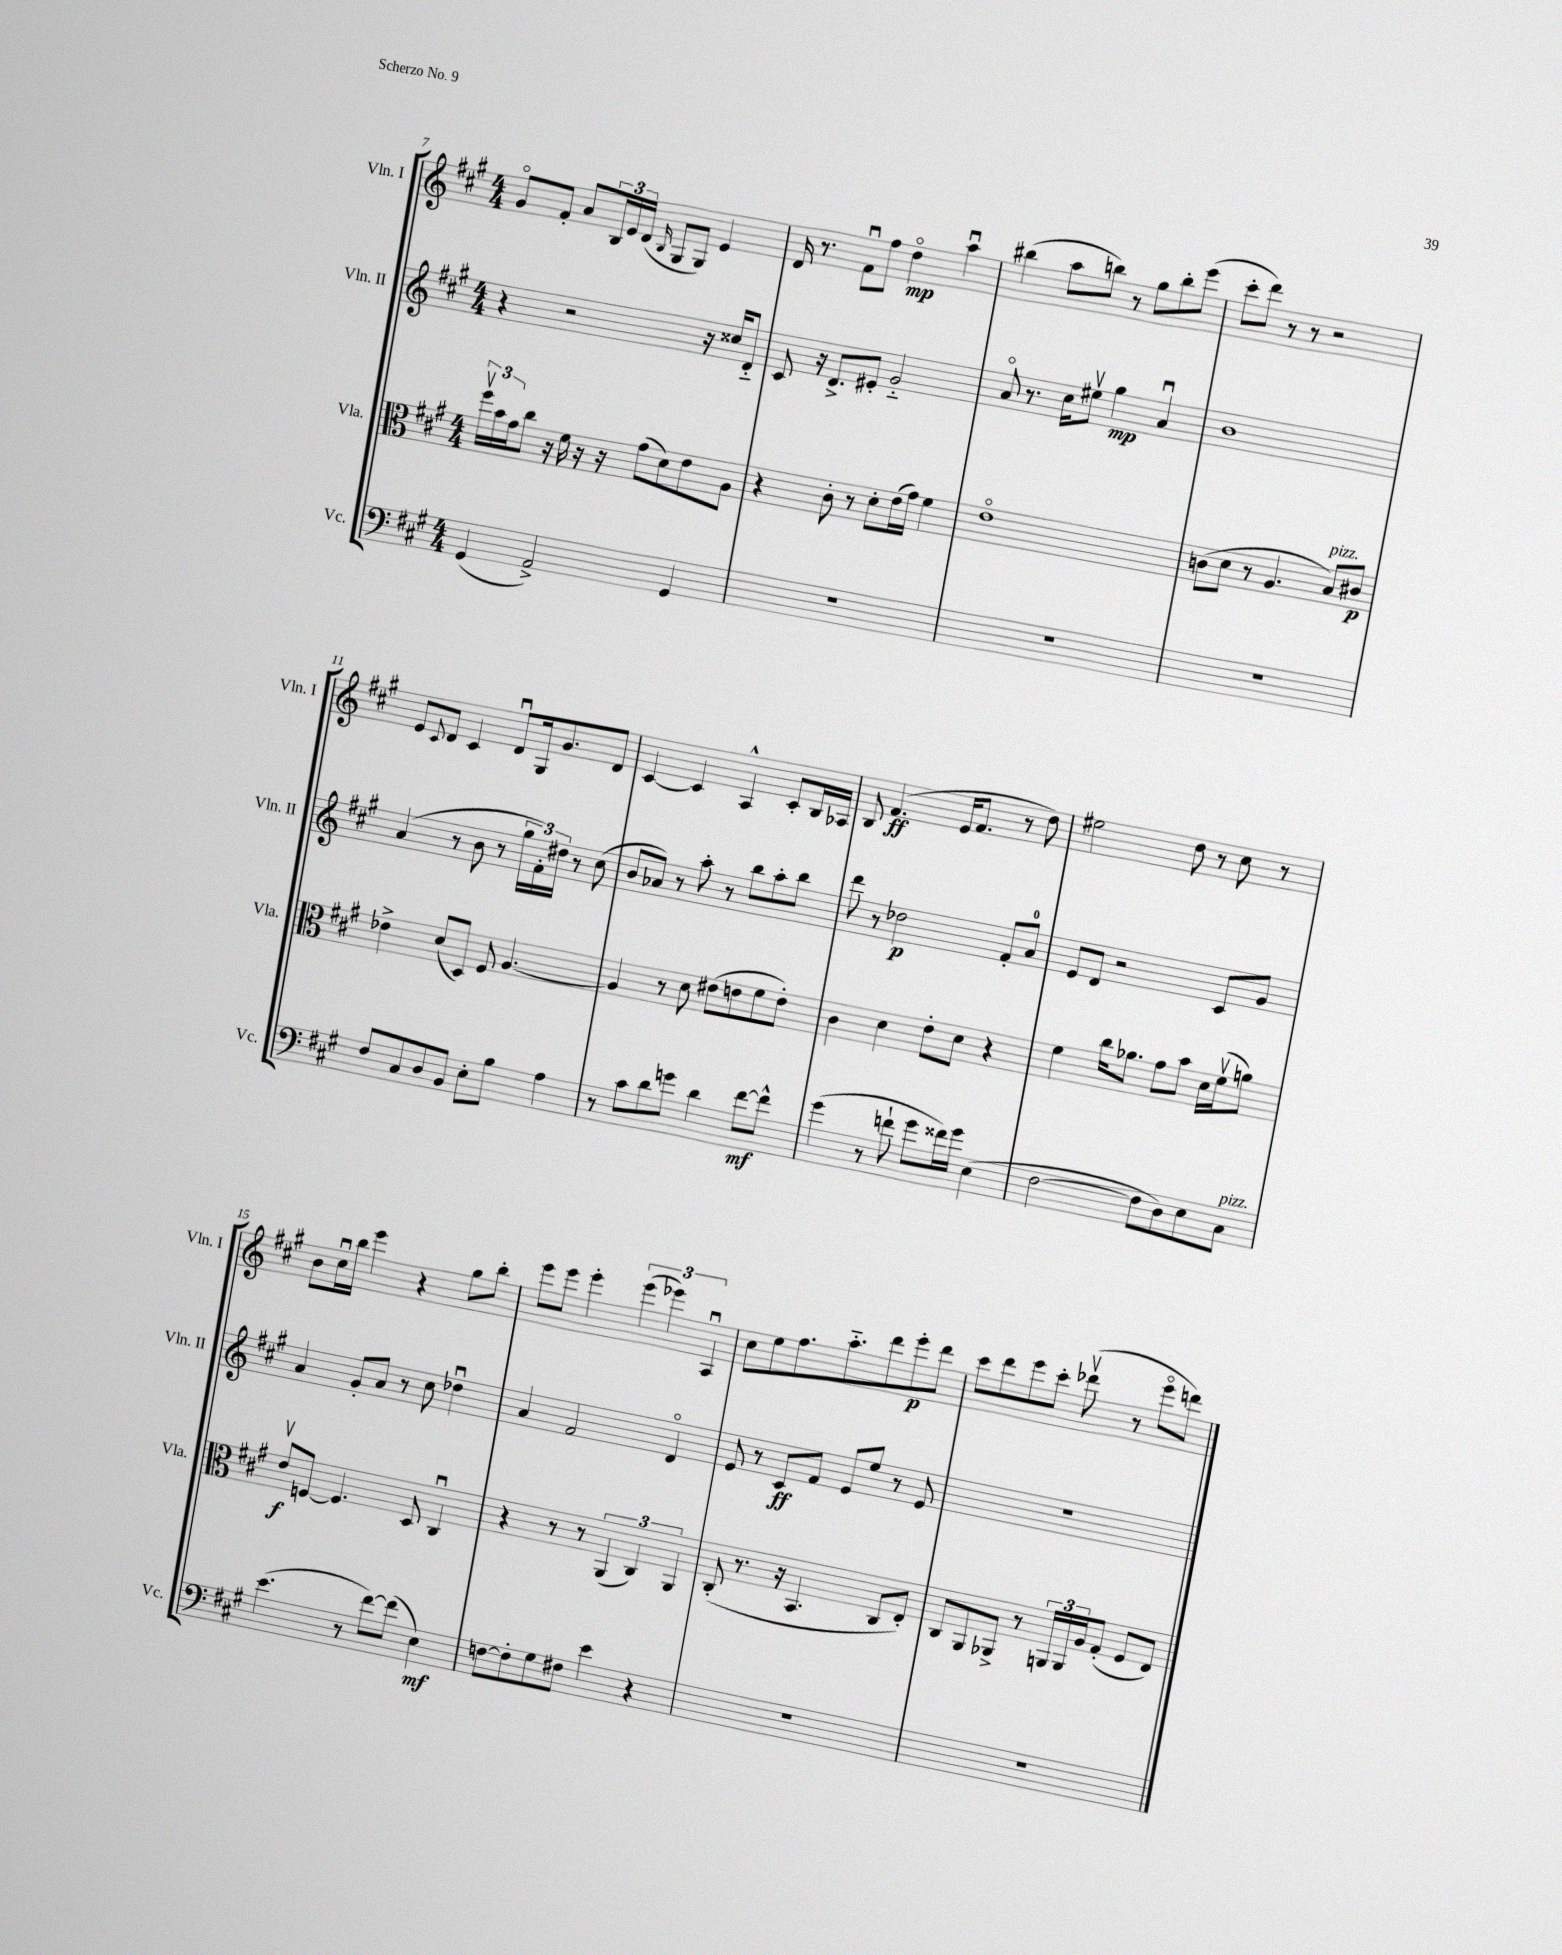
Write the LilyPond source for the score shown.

<<
\new StaffGroup <<
\new Staff = "s0" \with { instrumentName = "Vln. I" shortInstrumentName = "Vln. I" } {
    \clef treble \key a \major \numericTimeSignature \time 4/4
    gis'8\flageolet fis'8-. a'8 \tuplet 3/2 { b16 e'16 d'16( } \grace { b16 } gis8 gis8) e'4 |
    d'16 r8. fis'8\downbow fis''8 d''4\flageolet\mp a''4\downbow |
    bis''4( a''8 b''8) r8 gis''8 b''8-. e'''8( |
    cis'''8-. d'''8) r8 r8 r2 |
    e'8 \appoggiatura { cis'8 } d'8 cis'4 d'8\downbow gis16 gis'8. d'8 |
    cis'4~ cis'4 a4-^ cis'8-. b16 aes16 |
    b8 fis'4.\ff( e'16 fis'8. r8 d''8) |
    eis''2 d''8 r8 cis''8 r8 |
    b'8 cis''16\downbow b''16 e'''4 r4 gis''8 b''8-. |
    e'''8 e'''8 e'''4-. \tuplet 3/2 { e'''4( ees'''4) a4\downbow } |
    cis''8 e''8 fis''8. a''8.-_ d'''8 e'''8-.\p d'''8 |
    cis'''8 d'''8 e'''8 cis'''8-. des'''8\upbow( r8 e'''8\flageolet d'''8) \bar "|." |
}
\new Staff = "s1" \with { instrumentName = "Vln. II" shortInstrumentName = "Vln. II" } {
    \clef treble \key a \major \numericTimeSignature \time 4/4
    r4 r2 r16 cisis''16 d'8-_ |
    cis'8 r16 d'8.-> eis'8-. gis'2-_ |
    a'8\flageolet r8. cis''16 eis''8\upbow gis''4\mp a'4\downbow |
    b'1 |
    a'4( r8 b'8 r8 \tuplet 3/2 { gis''16 fis'16-.) dis''16 } r8 cis''8( |
    b'8 aes'8) r8 a''8-. r8 b''8 a''8-. b''8 |
    d'''8 r8 des''2\p fis'8-. a'8-0 |
    e'8 d'8 r2 cis'8 gis'8 |
    a'4 gis'8-. a'8 r8 cis''8 des''4\downbow |
    a'4 fis'2 d'4\flageolet |
    e'8 r8 cis'8\ff fis'8 e'8 e''8 r8 e'8 |
    R1 \bar "|." |
}
\new Staff = "s2" \with { instrumentName = "Vla." shortInstrumentName = "Vla." } {
    \clef alto \key a \major \numericTimeSignature \time 4/4
    \tuplet 3/2 { fis''16\upbow b'16 gis'16 } cis''8 r16 fis'16 r16 r16 gis'8( d'8) e'8 a8 |
    r4 cis'8-. r8 d'8-. e'16( gis'16) fis'4 |
    e'1\flageolet |
    c'8( d'8 r8 a4. b8^\markup { \italic "pizz." }) cis'8\p |
    ees'4-> d'8( d8) fis8 a4.~ |
    a4 r8 d'8 eis'8( e'8 fis'8 e'8-.) |
    cis'4 d'4 e'8-. d'8 r4 |
    fis'4 cis''16 aes'8. gis'8 b'8 d'16 fis'16\upbow( a'8) |
    e'8\upbow\f f8~ f4. d8 cis4\downbow |
    r4 r8 r8 \tuplet 3/2 { a,4( cis4) a,4 } |
    cis8-.( r8. r16 b,4. cis8 e8-.) |
    cis8 a,8 aes,8-> r8 \tuplet 3/2 { a,16 a,16 a16 } gis8-.( fis8 e8) \bar "|." |
}
\new Staff = "s3" \with { instrumentName = "Vc." shortInstrumentName = "Vc." } {
    \clef bass \key a \major \numericTimeSignature \time 4/4
    gis,4( a,2->) gis,4 |
    R1 |
    R1 |
    R1 |
    fis8 cis8 d8 b,8 e8-. b8 a4 |
    r8 cis'8 d'8 g'8 d'4 fis'8~\mf fis'8-^ |
    gis'4( r8 f'8-! gis'8 fisis'16) gis'16 e4( |
    fis2~ fis8 d8) e8 cis8^\markup { \italic "pizz." } |
    e'4.( r8 fis'8~) fis'8( e4\mf) |
    f8~ f8-. gis8 fis8 e'4 r4 |
    R1 |
    R1 \bar "|." |
}
>>
>>
\layout { \context { \Score currentBarNumber = #7 } }
